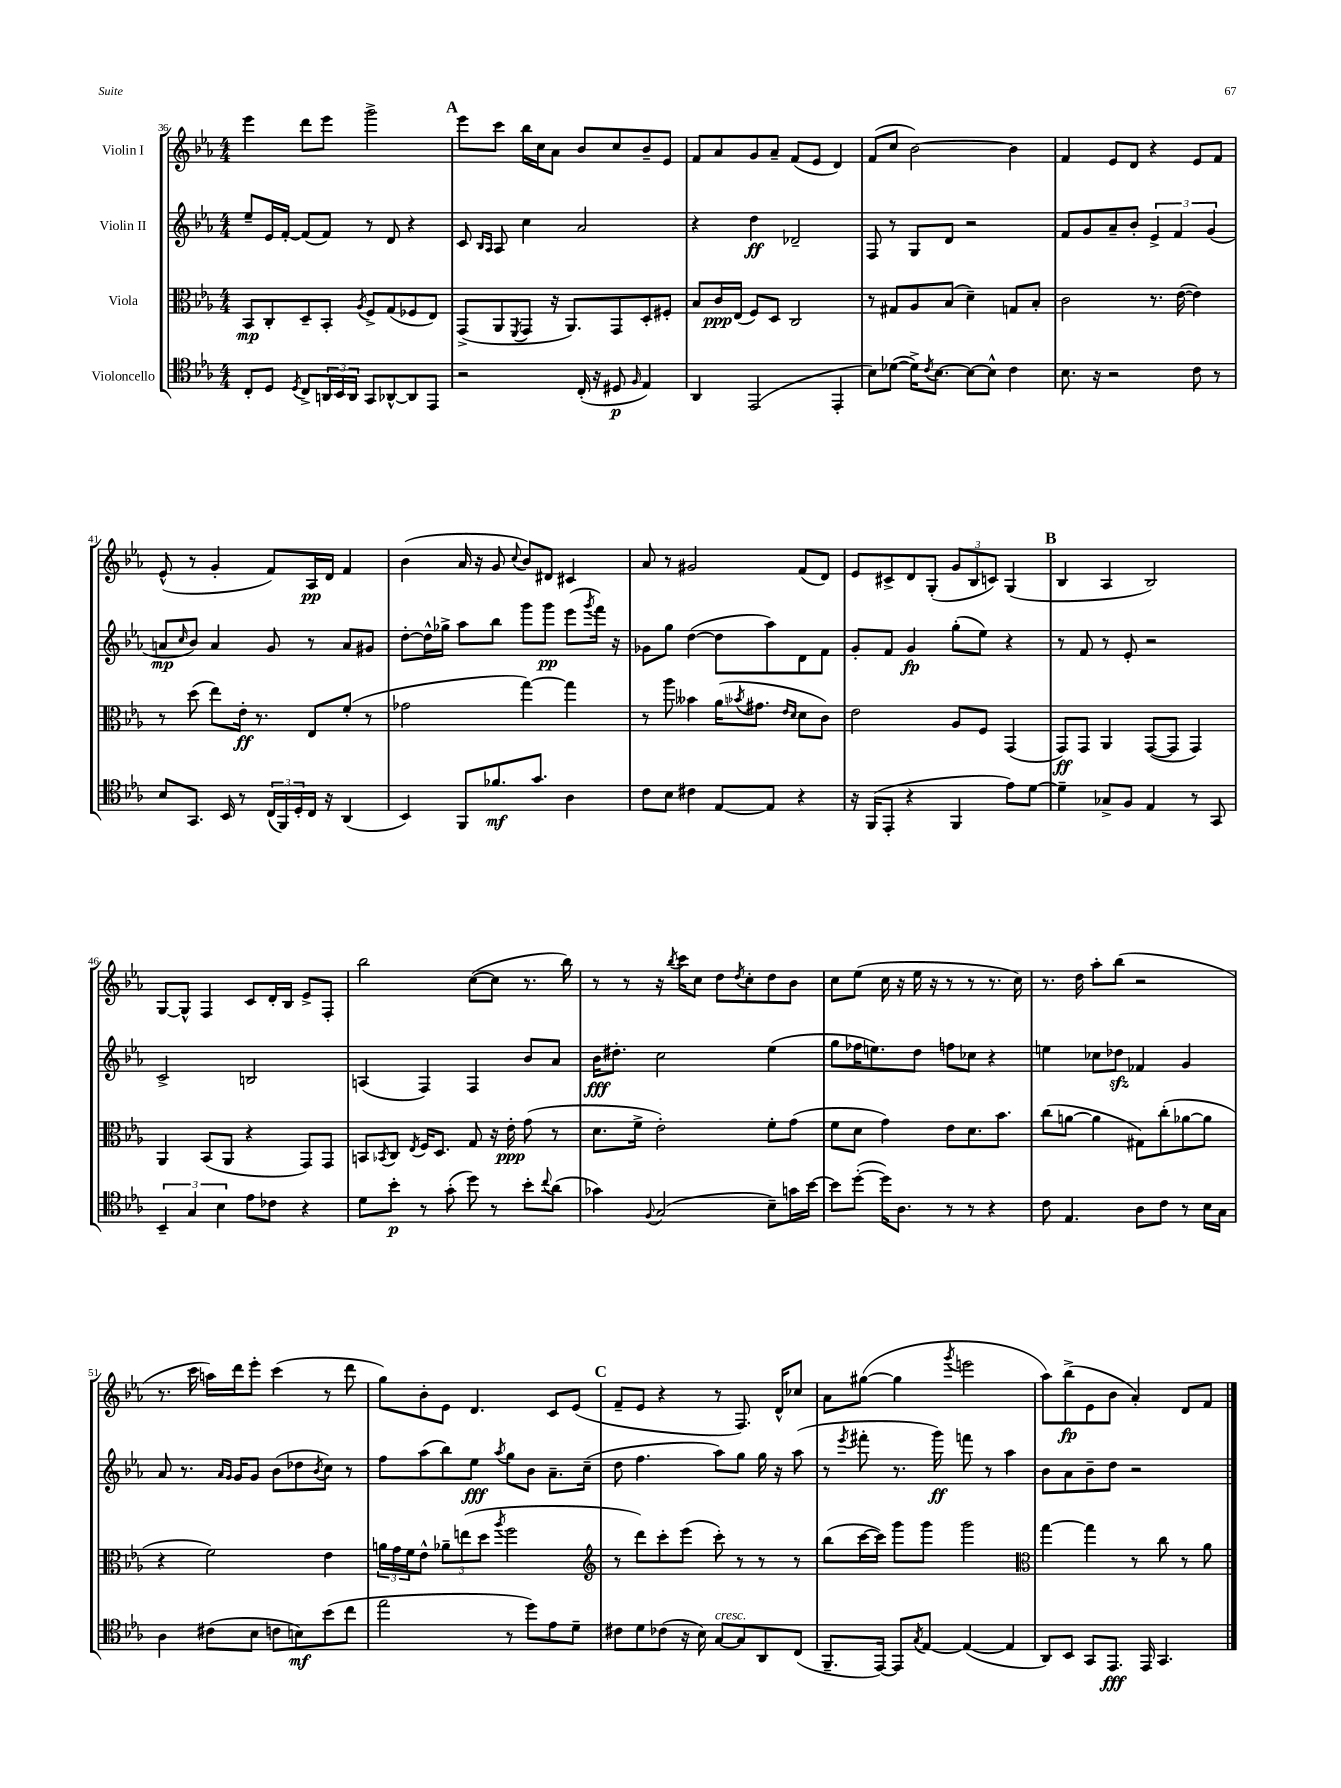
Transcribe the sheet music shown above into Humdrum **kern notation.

**kern	**kern	**kern	**kern
*staff4	*staff3	*staff2	*staff1
*clefC4	*clefC3	*clefG2	*clefG2
*k[b-e-a-]	*k[b-e-a-]	*k[b-e-a-]	*k[b-e-a-]
*M4/4	*M4/4	*M4/4	*M4/4
8C'	8BB-	8ee-~	4eee-
8D	8C'	16e-	.
.	.	[16f'	.
8qD	.	.	.
8C^	8D~	(8f]	8ddd
24AA	8BB-'	8f)	8eee-
24BB-	.	.	.
24AA	.	.	.
.	8qA-	.	.
8GG	8F^	8r	2ggg^
[8AA-^^	(8G	8d	.
8AA-]	8F-	4r	.
8EE-	8E-)	.	.
=	=	=	=
2r	(8GG^	8c	8eee-
.	.	16qqB-	.
.	.	16qqA-	.
.	8AA-	8A-	8ccc
.	8qFF	.	.
.	8GG	4cc	16bb-
.	.	.	16cc
.	16r	.	8a-
.	8.AA-)	.	.
(16C'	.	2a-	8b-
16r	.	.	.
8D#	8GG	.	8cc
16qqF	.	.	.
4E-)	8D'	.	8b-~
.	8F#'	.	8e-
=	=	=	=
4AA-	8B-	4r	8f
.	16c	.	8a-
.	(16E-	.	.
(2EE-	8F)	4dd	8g
.	8D	.	8a-~
.	2C	2d-~	(8f
.	.	.	8e-
4EE-'	.	.	4d)
=	=	=	=
8B-)	8r	8F	(8f
([8d-	8G#	8r	8cc
16d-^])	8A-	8G	[2b-)
8qc	.	.	.
[8.B-	.	.	.
.	(8B-	8d	.
8B-_	4d~)	2r	.
8B-^^]	.	.	.
4c	8G	.	4b-]
.	8B-'	.	.
=	=	=	=
8.B-	2c	8f	4f
.	.	8g	.
16r	.	.	.
2r	.	8a-~	8e-
.	.	8b-'	8d
.	8.r	6e-^	4r
.	.	6f	.
.	([16e-	.	.
8c	4e-])	.	8e-
.	.	(6g	.
8r	.	.	8f
=	=	=	=
8B-	8r	8a	(8e-^^
.	.	16qqcc	.
8.GG	(8dd	8b-)	8r
.	8ee-)	4a	4g'
16BB-	.	.	.
8r	16e-'	.	.
.	8.r	.	.
(24C	.	8g	8f)
24FF)	.	.	.
24D'	.	.	.
16C	8E-	8r	16A-
16r	.	.	16d
(4AA-	(8f'	8a	4f
.	8r	8g#	.
=	=	=	=
4BB-)	2g-	[8dd'	(4b-
.	.	16dd^^]	.
.	.	16gg-^	.
8FF	.	8aa-	16a-
.	.	.	16r
8.f-	.	8bb-	8g
.	.	.	8qqcc
.	[4gg)	8ggg	8b-)
8.g	.	.	.
.	.	8ggg	8d#
4A-	4gg]	(8eee-	4c#
.	.	8qggg	.
.	.	16fff)	.
.	.	16r	.
=	=	=	=
8c	8r	8g-	8a-
8B-	8aa-	8gg	8r
4c#	4b--	([4dd	2g#
[8E-	(16a-	8dd]	.
.	8qb-	.	.
.	8.g#	.	.
8E-]	.	8aa-)	.
.	16qqe-	.	.
.	16qqd	.	.
4r	8d	8d	(8f
.	8c)	8f	8d)
=	=	=	=
16r	2e-	8g'	8e-
(16FF	.	.	.
8EE-'	.	8f	8c#^
4r	.	4g	8d
.	.	.	(8G'
4FF	8A-	(8gg'	12g
.	.	.	12B-
.	8F	8ee-)	.
.	.	.	12c)
8e-)	(4GG	4r	(4G
[8d	.	.	.
=	=	=	=
4d~]	8GG)	8r	4B-
.	8GG	8f	.
8G-^	4AA-	8r	4A-
8F	.	8e-'	.
4E-	([8GG	2r	2B-)
.	8GG]	.	.
8r	4GG)	.	.
8GG	.	.	.
=	=	=	=
6BB-~	4AA-	2c^	[8G
.	.	.	8G^^]
6G	.	.	.
.	(8BB-	.	4F
6B-	.	.	.
.	8AA-	.	.
8e-	4r	2B	8c
8c-	.	.	16d'
.	.	.	16B-
4r	8GG)	.	8e-^
.	8GG	.	8F'
=	=	=	=
8d	8BB	(4A	2bb-
.	8qBB-	.	.
8b-'	8C	.	.
.	8qE-	.	.
8r	16F	4F)	.
.	8.D	.	.
(8g'	.	.	.
8dd)	8G	4F	([8cc
8r	16r	.	8cc]
.	16e-'	.	.
8b-'	(8g	8b-	8.r
8qqcc	.	.	.
(8a-	8r	8a-	.
.	.	.	16bb-)
=	=	=	=
4g-)	8.d	16b-	8r
.	.	8.dd#'	.
.	.	.	8r
.	16f^	.	.
8qqF	.	.	.
(2G	2e-')	2cc	16r
.	.	.	8qbb-
.	.	.	16ccc
.	.	.	8cc
.	.	.	8dd
.	.	.	8qdd
.	.	.	8cc'
8B-~)	8f'	(4ee-	8dd
16g	(8g	.	8b-
[16b-	.	.	.
=	=	=	=
8b-]	8f	8gg	8cc
([8dd'	8d	16ff-	(8ee-
.	.	8.ee)	.
16dd])	4g)	.	16cc
8.A-	.	.	16r
.	.	8dd	16ee-
.	.	.	16r
8r	8e-	8ff	8r
8r	8.d	8cc-	8r
4r	.	4r	8.r
.	8.b-	.	.
.	.	.	16cc)
=	=	=	=
8c	(8cc	4ee	8.r
4.E-	[8a	.	.
.	.	.	16dd
.	4a]	8cc-	8aa-'
.	.	8dd-	(8bb-
8A-	8G#)	4f-	2r
8c	(8cc'	.	.
8r	[8a-	4g	.
16B-	8a-]	.	.
16G	.	.	.
=	=	=	=
4A-	4r	8a-	8.r
.	.	8.r	.
.	.	.	16ccc
(8c#	2f)	.	16aa)
.	.	16qqa-	.
.	.	16qqg	.
.	.	16g	16ddd
8B-	.	8g	8eee-'
8c	.	(8b-	(4ccc
8B)	.	8dd-	.
.	.	8qb-	.
(8b-	4e-	8cc)	8r
8cc	.	8r	8ddd
=	=	=	=
2ee-	24a	8ff	8gg)
.	24g	.	.
.	24f	.	.
.	8e-^^	(8aa-	8b-'
.	12a-~	8bb-)	8e-
.	(12ee	.	.
.	.	8ee-	4.d
.	12dd	.	.
.	8qaa-	8qaa-	.
8r	2ff	8gg	.
8dd)	.	8b-	.
8e-	.	8.a-~	8c
8d~	.	.	(8e-
.	.	(16cc~	.
=	=	=	=
*	*clefG2	*	*
8c#	8r	8dd	8f~
8d	8ddd)	4.ff	8e-
(8c-	8ccc'	.	4r
16r	(8eee-	.	.
16B-)	.	.	.
[8G	8ccc')	8aa-)	8r
8G]	8r	8gg	8.F)
8AA-	8r	16gg	.
.	.	16r	16d^^
(8C	8r	(8aa-	8cc-
=	=	=	=
8.FF~	(8bb-	8r	8a-
.	.	8qeee-	.
.	[16ccc	8fff#'	([8gg#
[16EE-)	16ccc])	.	.
8EE-]	8ggg	8.r	4gg#]
8qG	.	.	.
[8E-	8ggg	.	.
.	.	16ggg)	.
.	.	.	8qggg
(4E-_	2ggg	8fff	2eee
.	.	8r	.
4E-]	.	4aa-	.
=	=	=	=
*	*clefC3	*	*
8AA-)	[4gg	8b-	8aa-)
8BB-	.	8a-	(8bb-^
8GG	4gg]	8b-~	8e-
8.EE-	.	8dd	8b-
.	8r	2r	4a-')
16EE-	.	.	.
4.GG	8cc	.	.
.	8r	.	8d
.	8a-	.	8f
==	==	==	==
*-	*-	*-	*-
